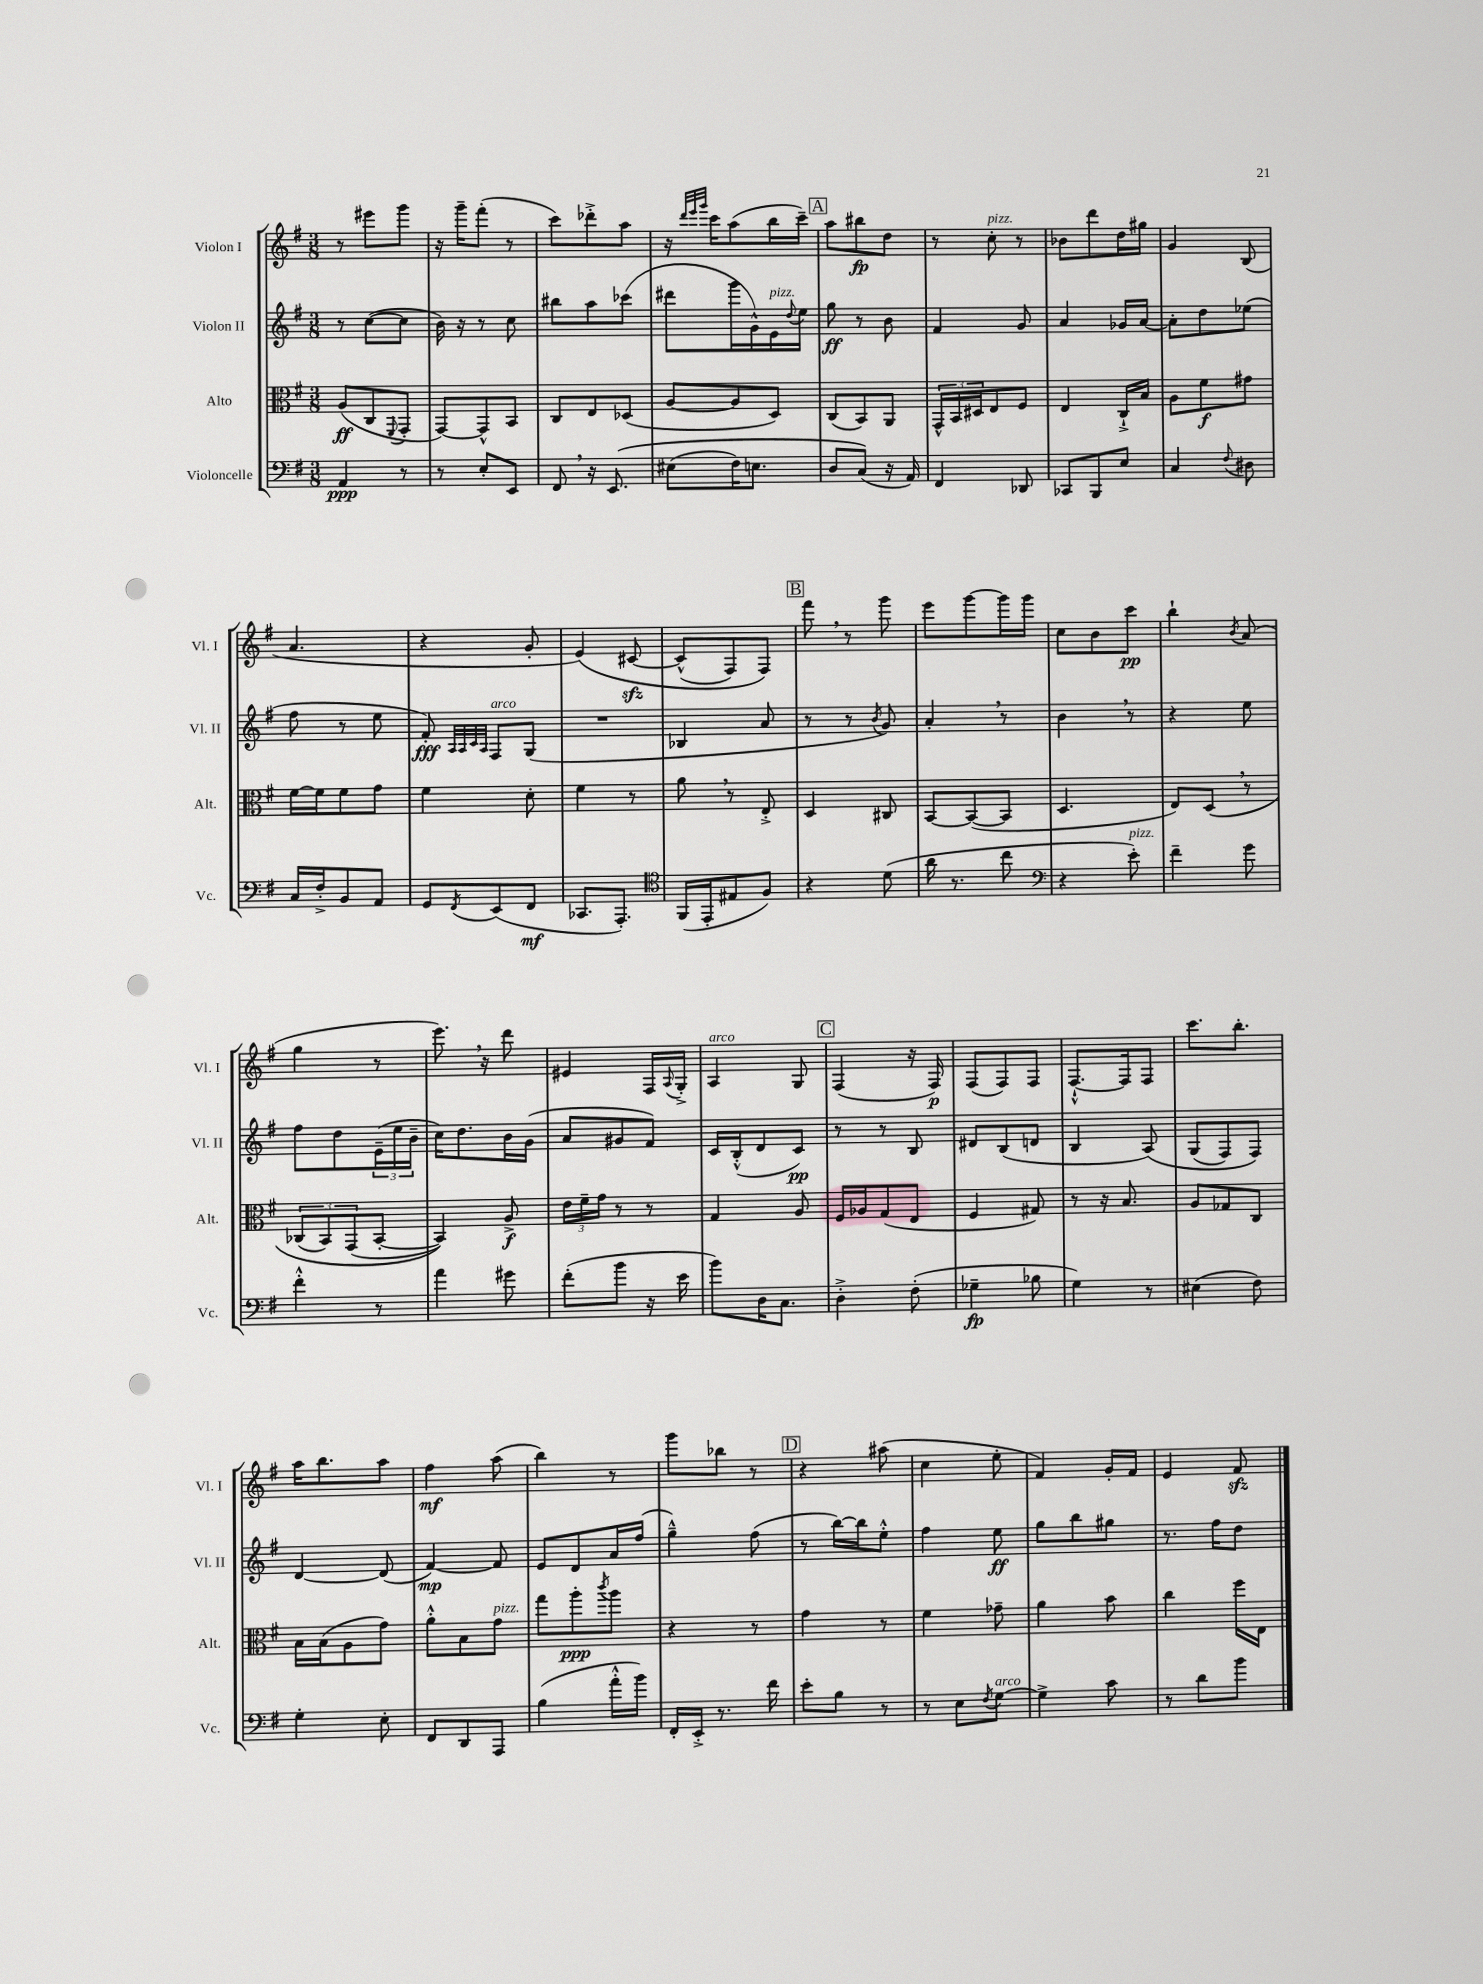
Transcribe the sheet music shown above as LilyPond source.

<<
\new StaffGroup <<
\new Staff = "s0" \with { instrumentName = "Violon I" shortInstrumentName = "Vl. I" } {
    \clef treble \key g \major \numericTimeSignature \time 3/8
    r8 eis'''8 g'''8 |
    r16 g'''16-- fis'''8-.( r8 |
    c'''8) des'''8-.-> a''8 |
    r16 \grace { d'''32 e'''32 g'''32 } c'''16 a''8( b''16 c'''16--) |
    \mark \markup { \box "A" } a''8 bis''8\fp d''8 |
    r8 c''8-.^\markup { \italic "pizz." } r8 |
    bes'8 d'''8 d''16 gis''16 |
    g'4 b8( |
    a'4. |
    r4 g'8-. |
    e'4)\( cis'8~\sfz |
    cis'8-^( fis8) fis8\) |
    \mark \markup { \box "B" } fis'''8 \breathe r8 g'''8 |
    e'''8 g'''8~ g'''16 g'''16 |
    c''8 b'8 c'''8\pp |
    b''4-! \acciaccatura { b'8 } a'8( |
    g''4 r8 |
    e'''8.) \breathe r16 d'''8 |
    eis'4 fis16 \appoggiatura { a8 } g16-.-> |
    a4^\markup { \italic "arco" } g8 |
    \mark \markup { \box "C" } fis4( r16 fis16\p) |
    fis8( fis8) fis8 |
    fis8.~-!-^ fis16 fis8 |
    c'''8. b''8.-. |
    a''16 b''8. a''8 |
    fis''4\mf a''8( |
    b''4) r8 |
    g'''8 bes''8 r8 |
    \mark \markup { \box "D" } r4 ais''8( |
    c''4 e''8-. |
    fis'4) g'16-. fis'16 |
    e'4 fis'8\sfz \bar "|." |
}
\new Staff = "s1" \with { instrumentName = "Violon II" shortInstrumentName = "Vl. II" } {
    \clef treble \key g \major \numericTimeSignature \time 3/8
    r8 c''8~( c''8 |
    b'16) r16 r8 c''8 |
    bis''8 a''8 ces'''8( |
    dis'''8 g'''16 g'16-^) e'16^\markup { \italic "pizz." } \appoggiatura { d''8 } e''16 |
    \mark \markup { \box "A" } g''8\ff r8 b'8 |
    fis'4 g'8 |
    a'4 ges'16 a'16~ |
    a'8-. d''8 ees''8( |
    fis''8 r8 e''8 |
    fis'8-.\fff) \grace { a32 a32 c'32 a32 } fis8^\markup { \italic "arco" } g8( |
    R4. |
    bes4 a'8 |
    \mark \markup { \box "B" } r8 r8 \acciaccatura { b'8 } g'8) |
    a'4-. \breathe r8 |
    b'4 \breathe r8 |
    r4 e''8 |
    fis''8 d''8 \tuplet 3/2 { e'16--( e''16 b'16-- } |
    c''16) d''8. b'16 g'16( |
    a'8 gis'8 fis'8) |
    c'16 b16-.-^( d'8 c'8\pp) |
    \mark \markup { \box "C" } r8 r8 b8 |
    dis'8 b8( d'8 |
    b4 a8)\( |
    g8( fis8) fis8\) |
    d'4~ d'8( |
    fis'4~\mp) fis'8 |
    e'8 d'8 a'16 fis''16( |
    g''4---^) fis''8( |
    \mark \markup { \box "D" } r8 b''16~) b''16 e''8-.-^ |
    fis''4 e''8\ff |
    g''8 b''8 gis''8 |
    r8. fis''16 d''8 \bar "|." |
}
\new Staff = "s2" \with { instrumentName = "Alto" shortInstrumentName = "Alt." } {
    \clef alto \key g \major \numericTimeSignature \time 3/8
    a8\ff( c8 \appoggiatura { fis,8 } g,8-. |
    g,8~) g,8-^ b,8 |
    c8 e8 des8( |
    a8~ a8 d8) |
    \mark \markup { \box "A" } c8( b,8) a,8 |
    \tuplet 3/2 { g,16-^ b,16 dis16 } e8 fis8 |
    e4 c16-!-> b16 |
    a8 fis'8\f gis'8 |
    fis'16~ fis'16 fis'8 g'8 |
    fis'4 d'8-. |
    fis'4 r8 |
    a'8 \breathe r8 e8-.-> |
    \mark \markup { \box "B" } d4 cis8 |
    b,8~ b,8~( b,8 |
    d4. |
    e8) d8\( \breathe r8 |
    \tuplet 3/2 { ces8( b,8) g,8( } b,8~-. |
    b,4)\) a8->\f |
    \tuplet 3/2 { e'16 fis'16-- g'16 } r8 r8 |
    g4 a8 |
    \mark \markup { \box "C" } fis16 aes16 g8( e8 |
    fis4 gis8) |
    r8 r16 b8. |
    a8 ges8 c8 |
    b16 b16( a8 g'8) |
    a'8-.-^ b8 g'8^\markup { \italic "pizz." } |
    g''8 a''8-.\ppp \acciaccatura { c'''8 } a''8 |
    r4 r8 |
    \mark \markup { \box "D" } g'4 r8 |
    fis'4 ges'8-- |
    a'4 b'8 |
    c''4 fis''16 e16 \bar "|." |
}
\new Staff = "s3" \with { instrumentName = "Violoncelle" shortInstrumentName = "Vc." } {
    \clef bass \key g \major \numericTimeSignature \time 3/8
    a,4\ppp r8 |
    r8 e8-. e,8 |
    fis,8 \breathe r16 e,8.\( |
    eis8( fis16) e8. |
    \mark \markup { \box "A" } d8 c8(\) r16 a,16) |
    fis,4 des,8 |
    ces,8 b,,8 e8 |
    c4 \appoggiatura { fis8 } dis8 |
    c16 fis16-.-> b,8 a,8 |
    g,8 \acciaccatura { fis,8 } e,8( fis,8\mf |
    ces,8. a,,8.-.) |
    \clef tenor fis,16( e,16-. eis8 fis8) |
    \mark \markup { \box "B" } r4 d'8( |
    a'16 r8. c''8 |
    \clef bass r4 e'8-.^\markup { \italic "pizz." }) |
    fis'4-- g'8 |
    fis'4-.-^ r8 |
    a'4 gis'8 |
    fis'8-.( b'8 r16 e'16 |
    b'8) d16 c8. |
    \mark \markup { \box "C" } d4-.-> fis8-.( |
    ges4--\fp bes8 |
    g4) r8 |
    eis4( fis8) |
    g4-. e8-. |
    fis,8 d,8 a,,8 |
    b4( a'16-.-^ b'16) |
    fis,16-. e,16-.-> r8. fis'16 |
    \mark \markup { \box "D" } e'8-. b8 r8 |
    r8 e8 \acciaccatura { fis8 } g8~^\markup { \italic "arco" } |
    g4-> c'8 |
    r8 d'8 b'8 \bar "|." |
}
>>
>>
\layout { \context { \Score \remove "Bar_number_engraver" } }
